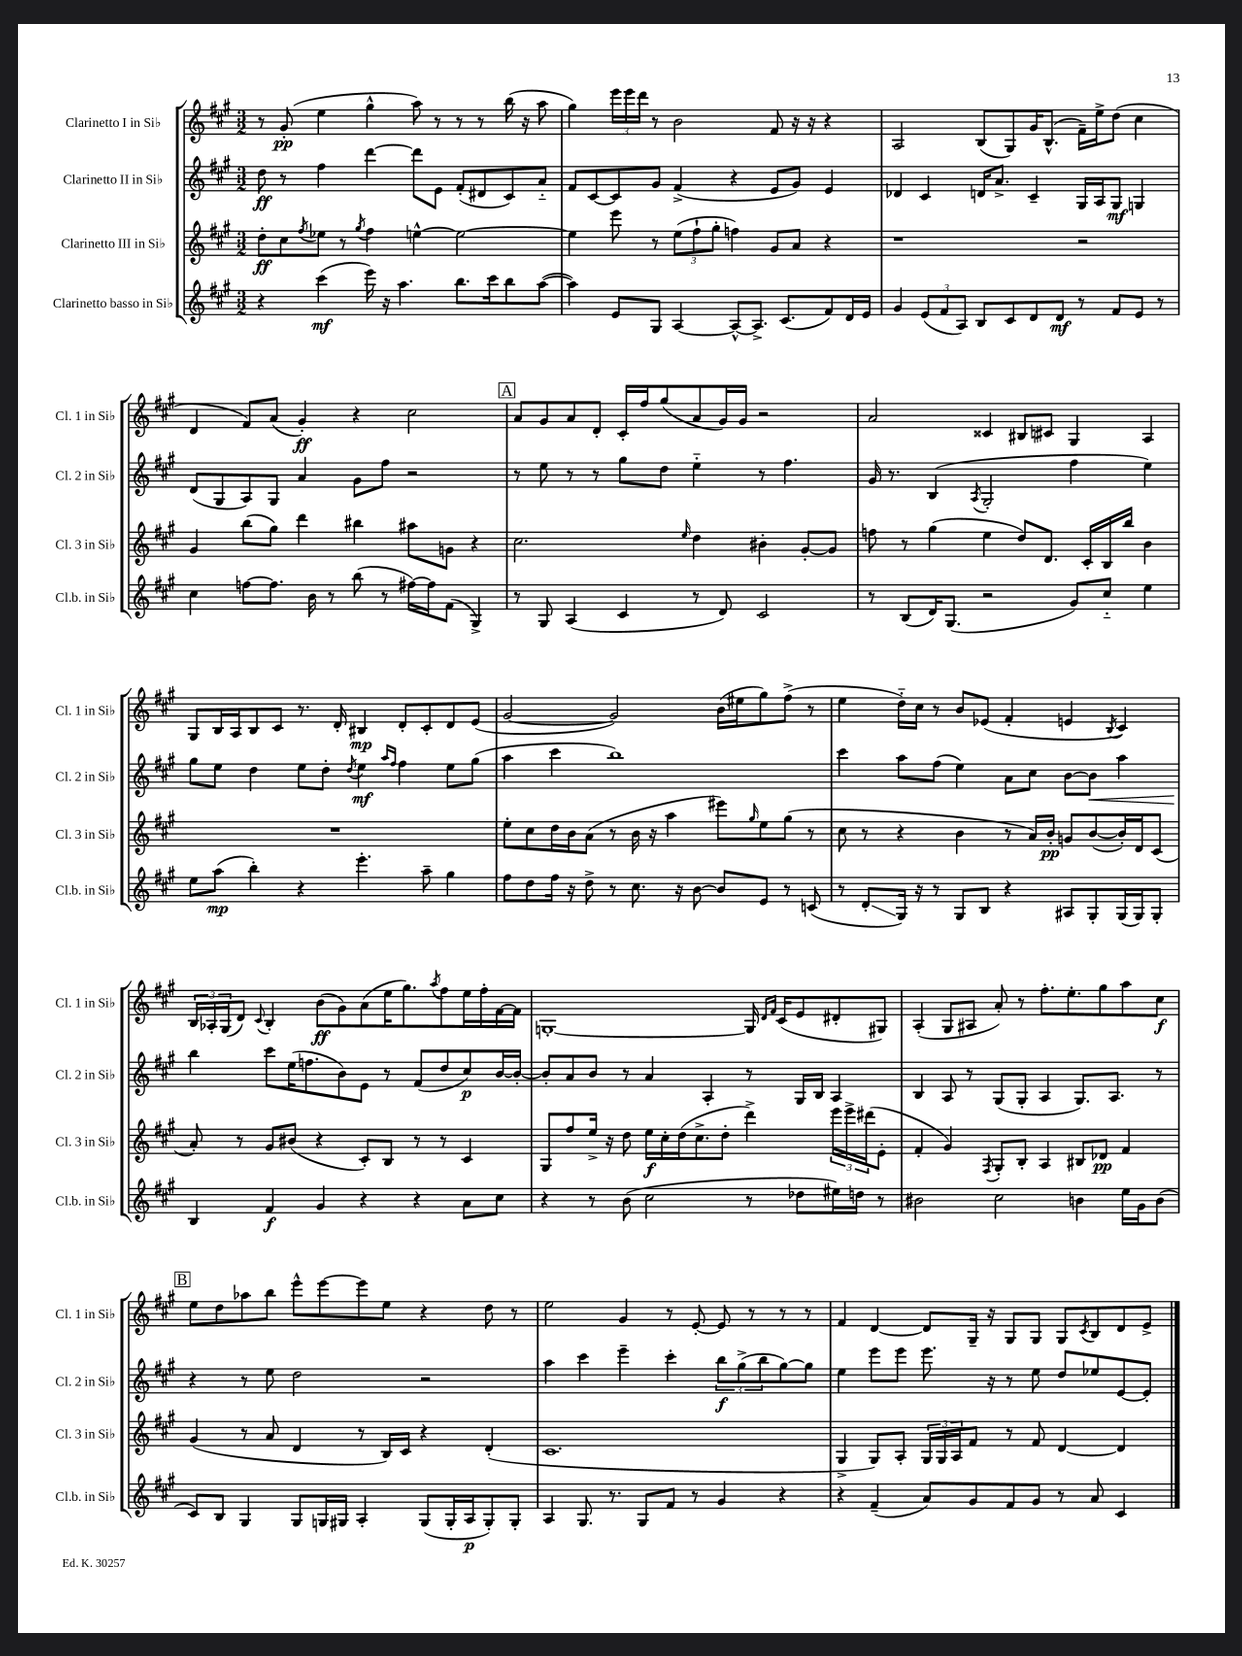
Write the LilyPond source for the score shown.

<<
\new StaffGroup <<
\new Staff = "s0" \with { instrumentName = "Clarinetto I in Sib" shortInstrumentName = "Cl. 1 in Sib" } {
    \clef treble \key a \major \numericTimeSignature \time 3/2
    r8 gis'8-.\pp( e''4 gis''4-^ a''8) r8 r8 r8 b''16( r16 a''8 |
    gis''4) \tuplet 3/2 { e'''16 e'''16 d'''16 } r8 b'2 fis'8 r16 r16 r4 |
    a2 b8( gis8) gis'16 b8.-^( fis'16--) e''16-> d''8( cis''4 |
    d'4 fis'8) a'8( gis'4-.\ff) r4 cis''2 |
    \mark \markup { \box "A" } a'8 gis'8 a'8 d'8-. cis'16-. fis''16 gis''8( a'8 gis'16) gis'16 r2 |
    a'2 cisis'4 bis8 cis'8 gis4 a4 |
    gis8 b16 a16 b8 cis'8 r8. d'16-. bis4\mp d'8-. cis'8-. d'8 e'8( |
    gis'2~ gis'2) b'16( eis''16 gis''8) fis''8->( r8 |
    e''4 d''16-_) cis''16 r8 b'8 ees'8( fis'4-. e'4 \acciaccatura { b8 } cis'4) |
    \tuplet 3/2 { b16 aes16-. gis16( } d'8) \appoggiatura { cis'8 } b4-. b'8\ff( gis'8) a'8( e''16 gis''8.) \acciaccatura { a''8 } fis''8 e''16 fis''16-. fis'16~ fis'16 |
    g1~-. g16 \grace { d'16 fis'16 } cis'16( e'8 dis'8-. gis8) |
    a4-.( gis8 ais8 a'8-.) r8 fis''8.-. e''8.-. gis''8 a''8 cis''8\f |
    \mark \markup { \box "B" } e''8 d''8 aes''8 b''8 e'''8-^ e'''8~ e'''8 e''8 r4 d''8 r8 |
    e''2 gis'4 r8 e'8~-. e'8 r8 r8 r8 |
    fis'4 d'4~ d'8 gis16-- r16 gis8 gis8 gis8 \acciaccatura { cis'8 } b8 d'8 e'8-> \bar "|." |
}
\new Staff = "s1" \with { instrumentName = "Clarinetto II in Sib" shortInstrumentName = "Cl. 2 in Sib" } {
    \clef treble \key a \major \numericTimeSignature \time 3/2
    d''8\ff r8 fis''4 d'''4~ d'''8 e'8 fis'8-.( dis'8 cis'8) a'8-_ |
    fis'8 cis'8~ cis'8 gis'8 fis'4->( r4 e'8 gis'8) e'4 |
    des'4 cis'4 d'16 a'8.-> cis'4-- gis16 a16 gis8\mf g4 |
    d'8( gis8 a8) gis8 a'4 gis'8 fis''8 r2 |
    \mark \markup { \box "A" } r8 e''8 r8 r8 gis''8 d''8 e''4-_ r8 fis''4. |
    gis'16 r8. b4( \acciaccatura { a8 } gis2-. fis''4 e''4) |
    gis''8 e''8 d''4 e''8 d''8-. \acciaccatura { d''8 } e''4\mf \grace { a''16 fis''16 } fis''4 e''8 gis''8( |
    a''4 cis'''4 b''1) |
    cis'''4 a''8 fis''8( e''4) a'8 cis''8 b'8~ b'8\< a''4 |
    b''4\! cis'''8 e''16( f''8. b'8) e'8 r8 fis'8( d''8 cis''8\p) b'16~ b'16~-. |
    b'8-. a'8 b'8 r8 a'4 a4-. r8 gis16 b16 a4 |
    b4 a8 r8 gis8( gis8-. a4 gis8.) a8. r8 |
    \mark \markup { \box "B" } r4 r8 e''8 d''2 r2 |
    a''4 cis'''4 e'''4-- cis'''4-. \tuplet 3/2 { b''8\f gis''8->( b''8 } gis''8~) gis''8 |
    e''4 e'''8 e'''8 e'''8. r16 r8 e''8 d''8 ees''8 e'8~ e'8-. \bar "|." |
}
\new Staff = "s2" \with { instrumentName = "Clarinetto III in Sib" shortInstrumentName = "Cl. 3 in Sib" } {
    \clef treble \key a \major \numericTimeSignature \time 3/2
    d''8-.\ff cis''8 \acciaccatura { fis''8 } ees''8 r8 \acciaccatura { gis''8 } fis''4 e''4~-^ e''2~ |
    e''4 e'''8 r8 \tuplet 3/2 { e''8( fis''8-! gis''8-. } f''4) gis'8 a'8 r4 |
    r1 r2 |
    gis'4 b''8( gis''8) d'''4 bis''4 ais''8 g'8 r4 |
    \mark \markup { \box "A" } cis''2. \grace { e''16 } d''4 bis'4-. gis'8~-. gis'8 |
    f''8 r8 gis''4( e''4 d''8) d'8. cis'16-. b16 b''16 b'4 |
    R1. |
    e''8-. cis''8 d''16 b'16 a'8( r8 b'16 r16 a''4 eis'''8) \grace { gis''16 } e''8 gis''8( r8 |
    cis''8 r8 r4 b'4 r8 a'16) b'16-.\pp g'8 b'8~( b'16-.) d'16 cis'8( |
    a'8-.) r8 gis'8 bis'8( r4 cis'8-.) b8 r8 r8 cis'4 |
    gis8 fis''8 e''16-> r16 d''8 e''16\f cis''16-. d''16( cis''8.-> d''8-. d'''4->) \tuplet 3/2 { e'''16 e'''16-> dis'''16( } e'8-. |
    fis'4-. gis'4) \acciaccatura { fis8 } gis8-. b8-. a4 bis8 des'8\pp fis'4 |
    \mark \markup { \box "B" } gis'4( r8 a'8 d'4 r8 b16) cis'16 r4 d'4-.( |
    cis'1. |
    gis4-> gis8) a8-. \tuplet 3/2 { gis16 gis16 a16 } fis'8 r8 fis'8 d'4~ d'4 \bar "|." |
}
\new Staff = "s3" \with { instrumentName = "Clarinetto basso in Sib" shortInstrumentName = "Cl.b. in Sib" } {
    \clef treble \key a \major \numericTimeSignature \time 3/2
    r4 cis'''4\mf( e'''16) r16 a''4. b''8. cis'''16 b''8 a''8~( |
    a''4) e'8 gis8 a4~ a8~-^ a8.-> cis'8.( fis'8) d'16 e'16 |
    gis'4 \tuplet 3/2 { e'8( fis'8 a8) } b8 cis'8 d'8 d'8\mf r8 fis'8 e'8 r8 |
    cis''4 f''8~ f''8. b'16 r8 b''8( r8 fis''16~) fis''16 fis'8( gis4->) |
    \mark \markup { \box "A" } r8 gis8 a4( cis'4 r8 d'8) cis'2 |
    r8 b8( d'16) gis8.( r2 gis'8) cis''8-_ e''4 |
    e''8 a''8\mp( b''4-.) r4 e'''4.-. a''8-- gis''4 |
    fis''8 d''8 fis''16 r16 d''8-> r8 cis''8. r16 b'8~ b'8 e'8 r8 c'8( |
    r8 d'8-.\glissando gis16) r16 r8 gis8 b8 r4 ais8 gis8-. gis16( gis16) gis8-. |
    b4 fis'4\f gis'4 r4 r4 a'8 cis''8 |
    r4 r8 b'8( cis''2 r8 des''8 eis''16) d''16 r8 |
    bis'2 cis''2 b'4 e''16 gis'16 b'8( |
    \mark \markup { \box "B" } cis'8) b8 gis4 gis8 g16 gis16 a4-. gis8( gis16-. a16\p gis8-.) gis8-. |
    a4 gis8. r8. gis8 fis'8 r8 gis'4 r4 |
    r4 fis'4--( a'8) gis'8 fis'8 gis'8 r8 a'8 cis'4 \bar "|." |
}
>>
>>
\layout { \context { \Score \remove "Bar_number_engraver" } }
